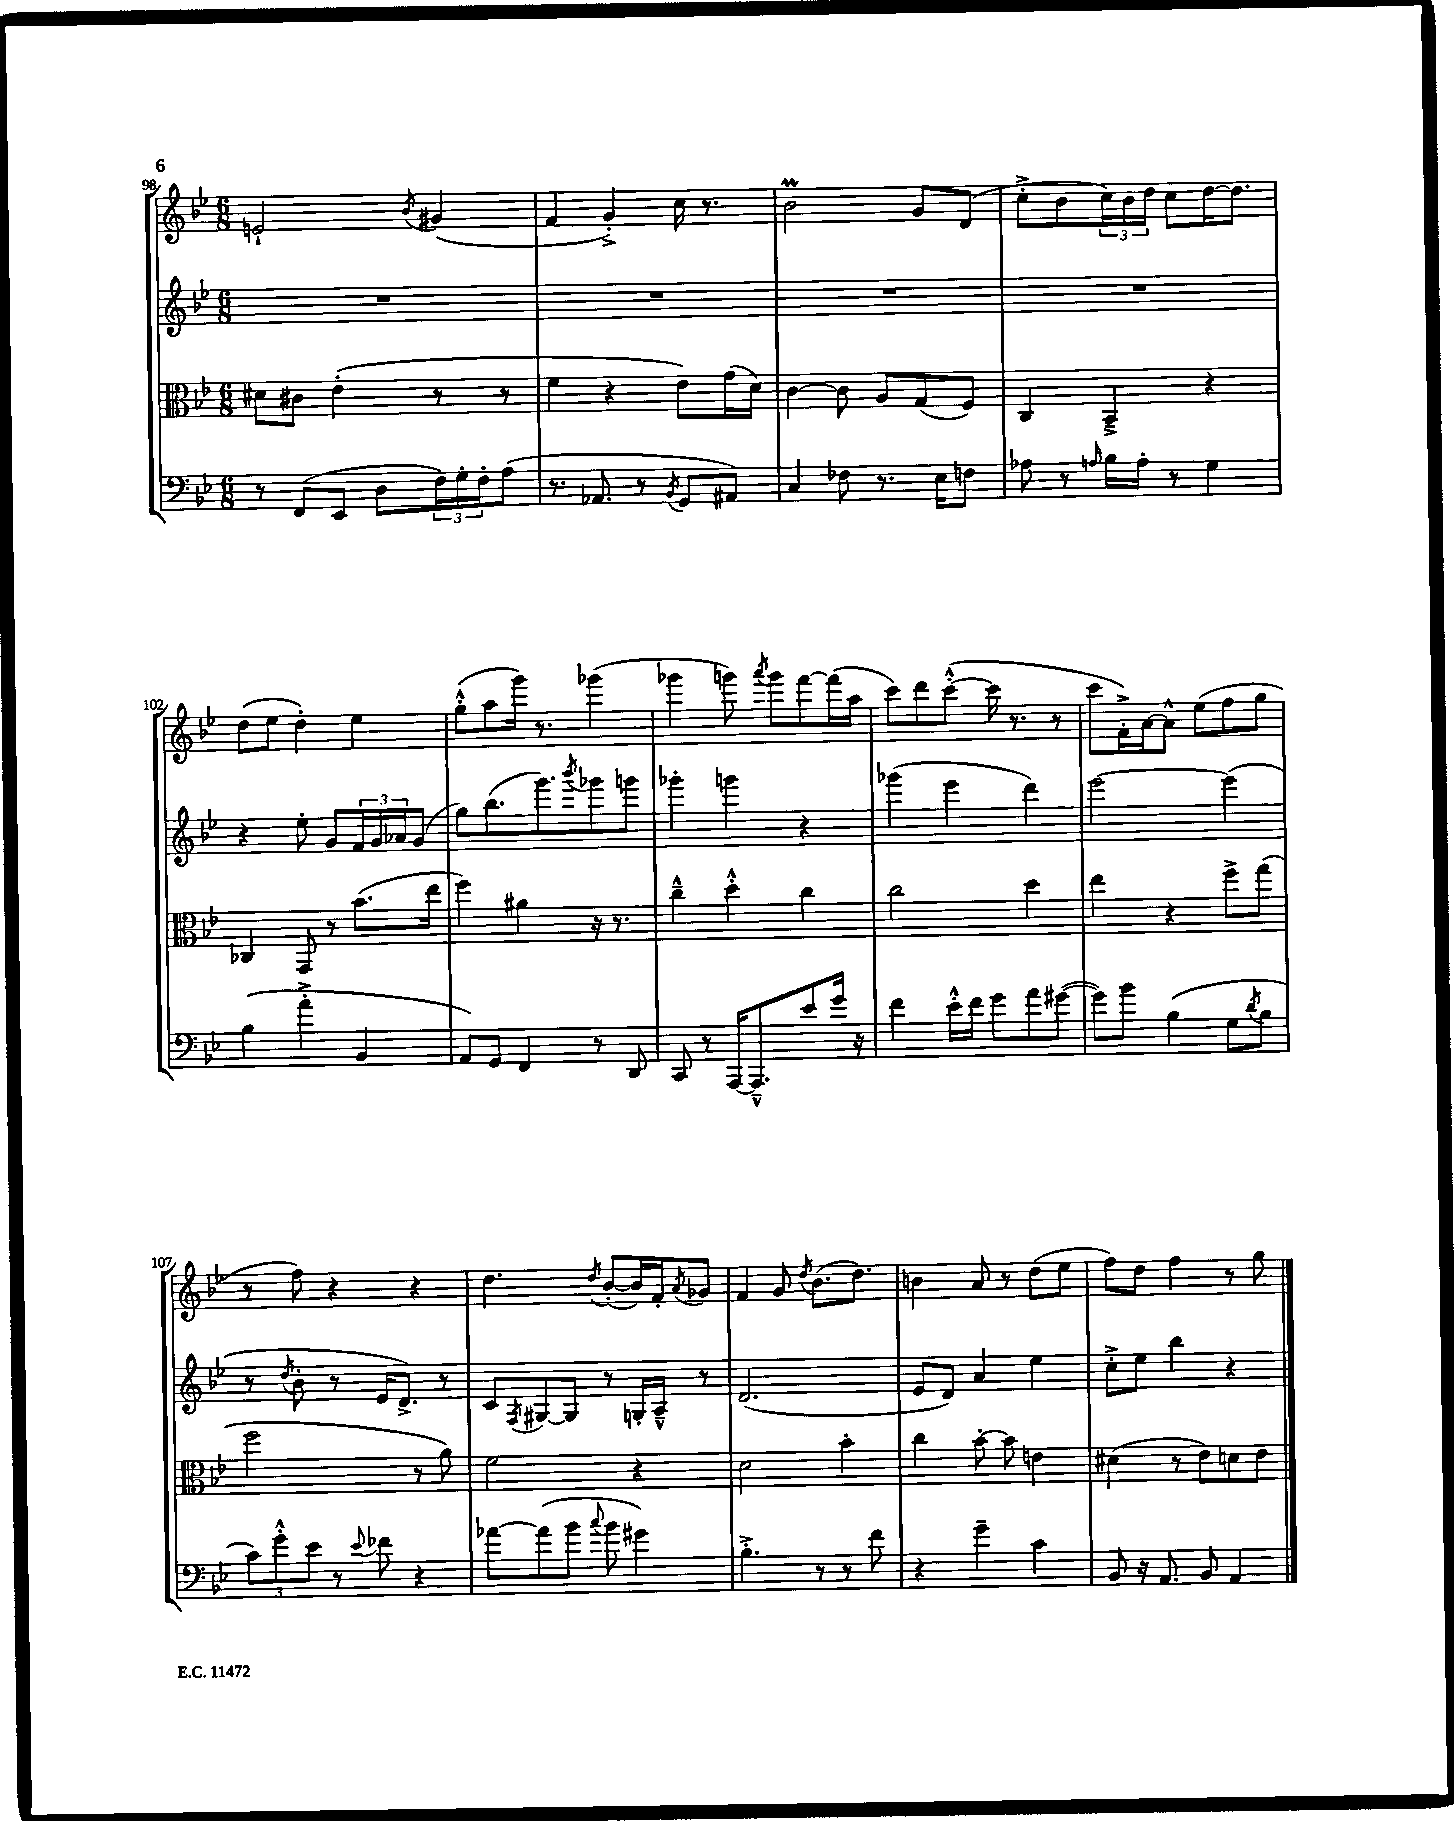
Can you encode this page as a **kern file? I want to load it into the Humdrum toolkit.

**kern	**kern	**kern	**kern
*part4	*part3	*part2	*part1
*staff4	*staff3	*staff2	*staff1
*clefF4	*clefC3	*clefG2	*clefG2
*k[b-e-]	*k[b-e-]	*k[b-e-]	*k[b-e-]
*M6/8	*M6/8	*M6/8	*M6/8
=98	=98	=98	=98
8r	8d#X\L	2.r	2en`/
(8FF/L	8c#X\J	.	.
8EE-/J	(4e-'\	.	.
8D\L	.	.	.
.	.	.	8qb-/
24F\L)	8r	.	(4g#X/
24G'\	.	.	.
24F'\J	.	.	.
(8A\J	8r	.	.
=99	=99	=99	=99
8.r	4f\	2.r	4f/
8.AA-X/	.	.	.
.	4r	.	4g'^/)
8r	.	.	.
8qBB-/	.	.	.
8GG/L	8e-\L)	.	16cc\
.	.	.	8.r
8AA#X/J)	(16g\L	.	.
.	16d\JJ)	.	.
=100	=100	=100	=100
4C/	[4c\	2.r	2b-M\
8F-X\	8c\]	.	.
8.r	8A/L	.	.
.	(8G/	.	8g/L
16E-\KL	.	.	.
8Fn\J	8F/J)	.	(8d/J
=101	=101	=101	=101
8A-X\	4C/	2.r	8cc'^\L
8r	.	.	8b-\
16qqAn/	.	.	.
16B-\LL	4BB-~^/	.	24cc\L)
.	.	.	24b-\
16A'\JJ	.	.	.
.	.	.	24dd\JJ
8r	.	.	8cc\L
4G\	4r	.	[16dd\K
.	.	.	8.dd\J]
!!LO:LB:g=z
=102	=102	=102	=102
(4B-\	4C-X/	4r	(8dd\L
.	.	.	8ee-\J
4a'^\	8GG/	8ee-'\	4dd'\)
.	8r	8g/L	.
4BB-/	(8.b-\L	24f/L	4ee-\
.	.	24g/	.
.	.	24a-X/J	.
.	.	(8g/J	.
.	16ee-\Jk	.	.
=103	=103	=103	=103
8AA/L)	4ff\)	8gg\L)	(8gg'^^\L
8GG/J	.	(8.bb-\	8aa\
4FF/	4a#X\	.	16ggg\Jk)
.	.	8.ggg\)	8.r
.	.	8qbbb-/	.
8r	16r	8ggg-X\	(4ggg-X\
.	8.r	.	.
8DD/	.	8gggn\J	.
=104	=104	=104	=104
8CC/	4cc~^^\	4ggg-X'\	4ggg-X\
8r	.	.	.
[16AAA/KL	4dd'^^\	4gggn\	8gggn\)
8.AAA~^^/]	.	.	.
.	.	.	8qaaa/
.	.	.	8ggg\L
8e-/	4cc\	4r	[8fff\
16g/Jk	.	.	(16fff\L]
16r	.	.	16aa\JJ
=105	=105	=105	=105
4f\	2cc\	(4ggg-X\	8ccc\L)
.	.	.	8ddd\
16e-'^^\LL	.	4eee-\	([8ccc'^^\J
16f\JJ	.	.	.
8g\L	.	.	16ccc\]
.	.	.	8.r
8a\	4dd\	4ddd\)	.
([8g#X\J	.	.	8r
=106	=106	=106	=106
8g#\L])	4ee-\	[2eee-\	8ccc\L
8b-\J	.	.	16f'^\L)
.	.	.	[16a\J
(4B-\	4r	.	8a^^\J]
.	.	.	(8ee-\L
8G\L	8ff^\L	(4eee-\]	8ff\
8qd/	.	.	.
8B-\J	(8gg\J	.	8gg\J
!!LO:LB:g=z
=107	=107	=107	=107
12c\L)	2ff\	8r	8r
12g'^^\	.	.	.
.	.	8qdd/	.
.	.	8b-'\	8ff\)
12e-\J	.	.	.
8r	.	8r	4r
8qqe-/	.	.	.
8f-X\	.	16e-/KL	.
.	.	8.d^/J)	.
4r	8r	.	4r
.	8a\)	8r	.
=108	=108	=108	=108
[8a-X\L	2f\	8c/L	4.dd\
.	.	8qF/	.
(8a-\]	.	[8G#X/	.
8b-\J	.	8G#/J]	.
8qqcc/	.	.	8qdd/
8b-\	.	8r	([8b-'/L
4g#X\)	4r	16Gn'/LL	16b-/L])
.	.	16A~^^/JJ	16f'/J
.	.	.	8qa/
.	.	8r	8g-X/J
=109	=109	=109	=109
4.B-'^\	2d\	(2.d/	4f/
.	.	.	8g/
.	.	.	8qdd/
8r	.	.	(8.b-\L
8r	4b-'\	.	.
.	.	.	8.dd\J)
8f\	.	.	.
=110	=110	=110	=110
4r	4cc\	8e-/L	4bn\
.	.	8d/J)	.
4g~\	[8b-'\	4a/	8a/
.	8b-\]	.	8r
4c\	4en\	4ee-\	(8dd\L
.	.	.	8ee-\J
=111	=111	=111	=111
8BB-/	(4d#X\	8cc'^\L	8ff\L)
16r	.	8ee-\J	8dd\J
8.AA/	.	.	.
.	8r	4bb-\	4ff\
8BB-/	8e-\L)	.	.
4AA/	8dn\	4r	8r
.	8e-\J	.	8gg\
==	==	==	==
*-	*-	*-	*-
